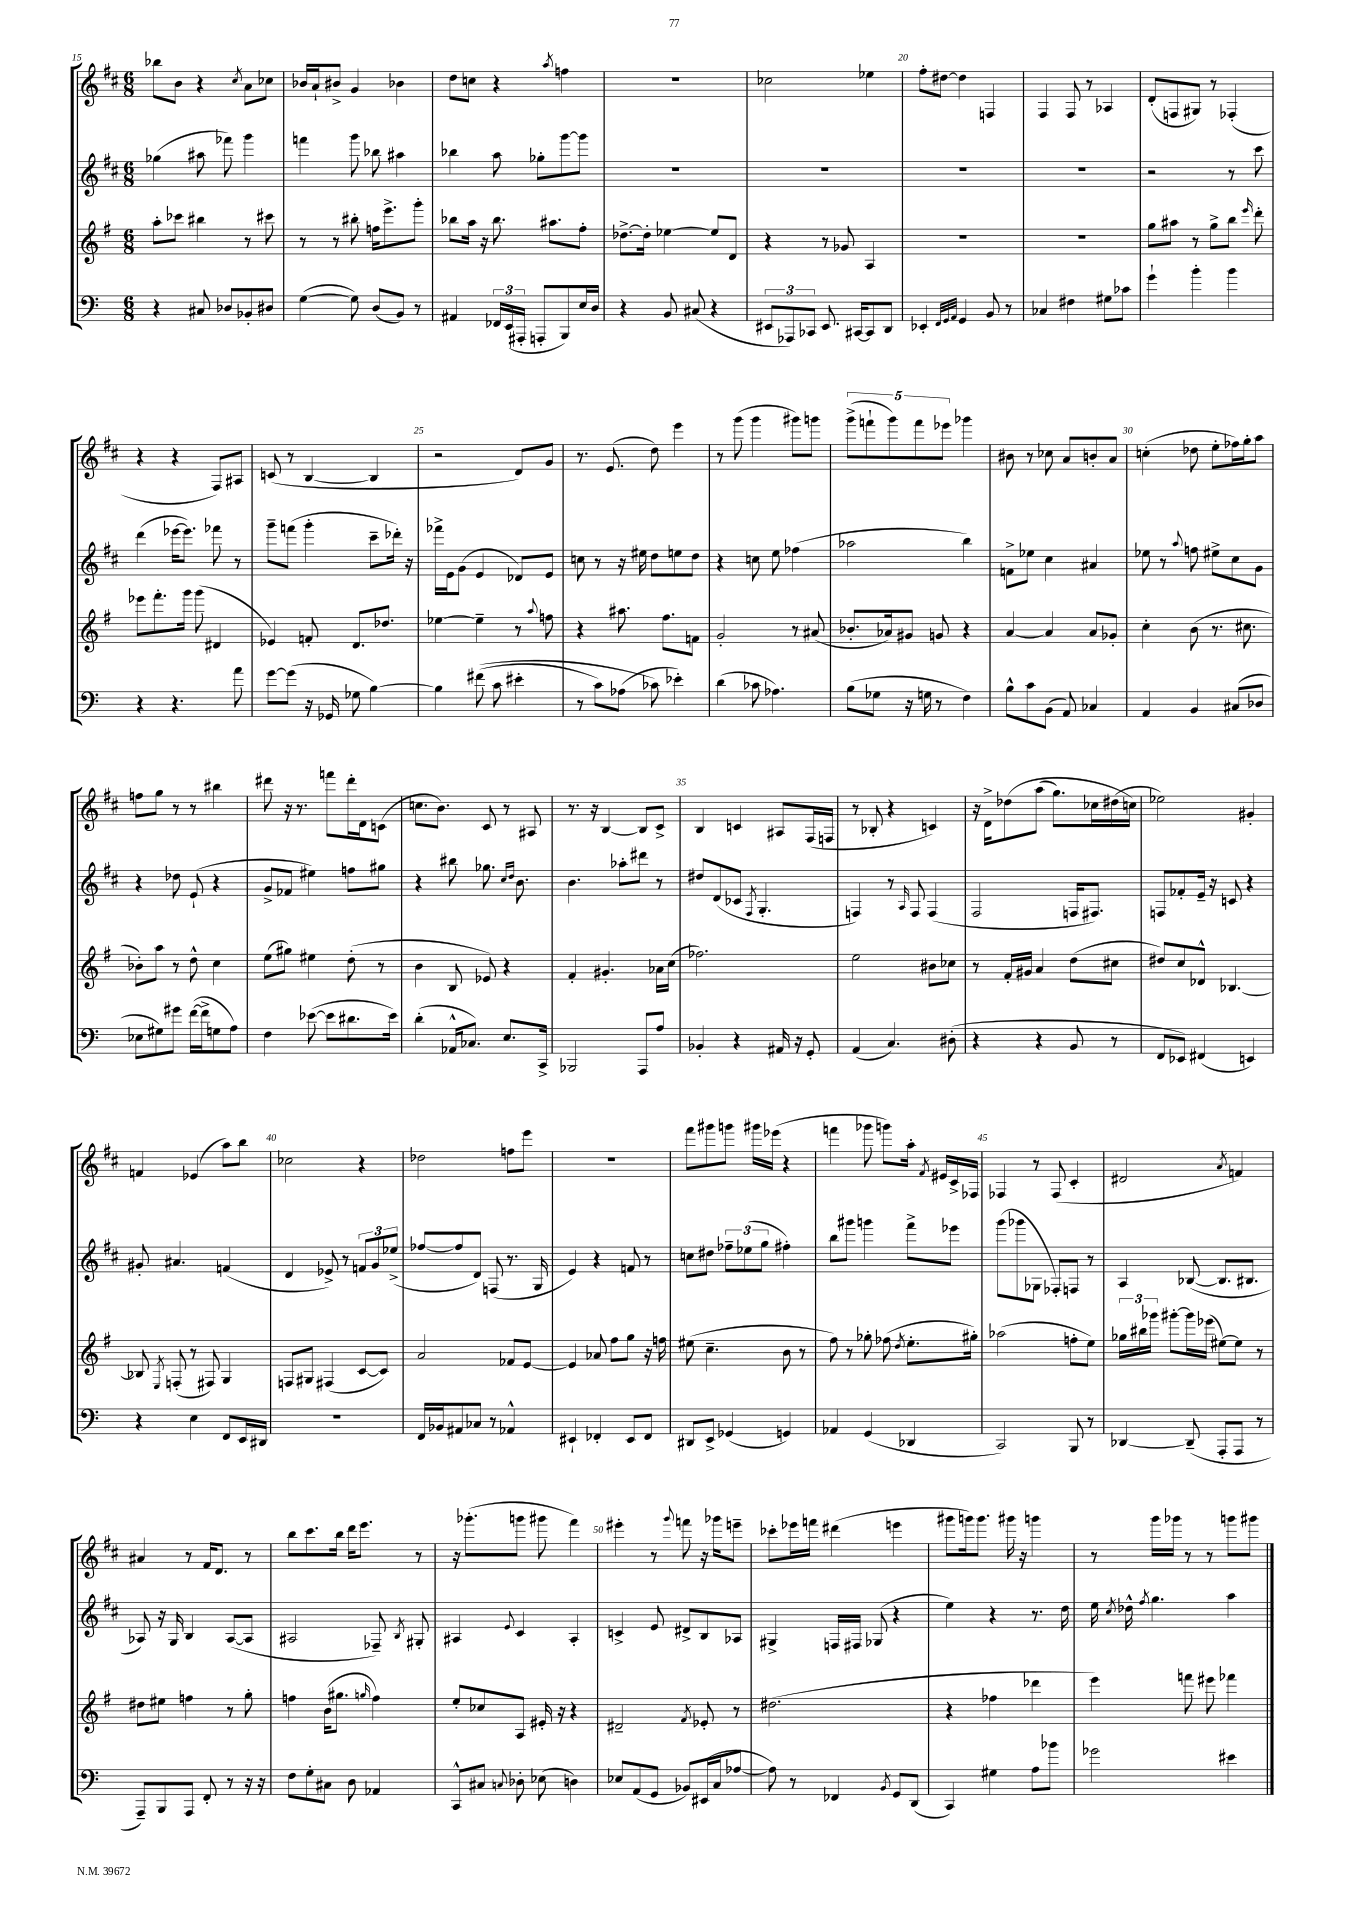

**kern	**kern	**kern	**kern
*staff4	*staff3	*staff2	*staff1
*clefF4	*clefG2	*clefG2	*clefG2
*k[]	*k[f#]	*k[f#c#]	*k[f#c#]
*M6/8	*M6/8	*M6/8	*M6/8
4r	8aa'	(4gg-	8bb-
.	8ccc-	.	8b
8C#	4bb#	8aa#	4r
8D-	.	8fff-)	.
.	.	.	8qcc#
8BB-'	8r	4ggg	8a
8D#	8ccc#	.	8cc-
=	=	=	=
([4G	8r	4fff	16b-
.	.	.	16a`
.	8r	.	8b#^
8G])	8bb#'	8ggg	4g
(8D	16ff	8bb-	.
.	8.eee^	.	.
8BB)	.	4aa#	4b-
8r	8ggg'	.	.
=	=	=	=
4AA#	8bb-	4bb-	8dd
.	16aa	.	8cc
.	16r	.	.
24FF-	8.bb-	8aa	4r
(24EE	.	.	.
24AAA#'	.	.	.
8AAA'	.	8gg-'	.
.	8.aa#	.	.
.	.	.	8qaa
8BBB)	.	[8ggg	4ff
16E	8ff#'	8ggg]	.
16D	.	.	.
=	=	=	=
4r	[8.dd-^	2.r	2.r
.	16dd-']	.	.
8BB	[4ee-	.	.
(8C#	.	.	.
4r	8ee-]	.	.
.	8d	.	.
=	=	=	=
12EE#	4r	2.r	2cc-
12AAA-)	.	.	.
12CC-	.	.	.
8.EE#	8r	.	.
.	8g-	.	.
[16CC#	.	.	.
8CC#]	4A	.	4ee-
8DD	.	.	.
=	=	=	=
4EE-'	2.r	2.r	8ff#'
.	.	.	[8dd#
32qqFF	.	.	.
32qqGG	.	.	.
32qqAA	.	.	.
4GG	.	.	4dd#]
8BB	.	.	4F
8r	.	.	.
=	=	=	=
4C-	2.r	2.r	4F#
4F#	.	.	8F#
.	.	.	8r
8G#	.	.	4A-
8c-	.	.	.
=	=	=	=
4g`	8gg	2r	(8d'
.	8aa#	.	8F
4b'	8r	.	8G#)
.	8gg^	.	8r
4b	8bb	8r	(4F-'
.	16qqeee	.	.
.	8ddd'	8ccc#	.
=	=	=	=
4r	8eee-	(4ddd	4r
.	8.fff#'	.	.
4.r	.	[16eee-	4r
.	16ggg	8.eee-])	.
.	(8ggg	.	.
.	4d#	8fff-	8F#)
8a	.	8r	8A#
=	=	=	=
[8g	4e-)	8ggg~	(8c
(8g]	.	(8fff	8r
16r	8f'	4ggg'	[4B
16GG-	.	.	.
8G-	8.d	.	.
[4B)	.	8ccc#~	4B]
.	8.dd-	.	.
.	.	16ddd-')	.
.	.	16r	.
=	=	=	=
4B]	[4ee-	16fff-^	2r
.	.	16e	.
.	.	(8g	.
&((8f#	4ee-~]	4e	.
8c	.	.	.
4e#'	8r	8d-)	8d)
.	8qqaa	.	.
.	8ff	8e	8g
=	=	=	=
8r	4r	8cc	8.r
8c)	.	8r	.
.	.	.	(8.e
(8A-	8.aa#	16r	.
.	.	16ee#	.
8c-&)	.	8dd	8dd)
.	8.ff#	.	.
4e-')	.	8ee	4eee
.	8f	8dd	.
=	=	=	=
(4d	2g'	4r	8r
.	.	.	(8ggg
8c-	.	8cc	4ggg
4.A-)	.	8ee	.
.	8r	(4ff-	8ggg#)
.	(8a#	.	8ggg
=	=	=	=
(8B	8.b-'	2aa-	(10ggg^
.	.	.	10fff`
8G-	.	.	.
.	16a-)	.	.
.	.	.	10ggg)
16r	8g#	.	.
.	.	.	10fff
16G	.	.	.
8r	8g	.	.
.	.	.	10eee-
4F)	4r	4bb)	4ggg-
=	=	=	=
8B^^	[4a	8f^	8b#
8c	.	8ee-	8r
(8BB	4a]	4cc#	8cc-
8AA)	.	.	8a
4C-	8a	4a#	8b'
.	8g-'	.	8a
=	=	=	=
4AA	4cc'	8ee-	(4cc'
.	.	8r	.
.	.	8qqaa	.
4BB	(8b	8ff	8dd-
.	8.r	8ee#^	8ee'
(8C#	.	8cc#	16ff-)
.	8.cc#	.	16gg'
8D-	.	8g	8aa
=	=	=	=
8E-	8b-')	4r	8ff
8G#)	8aa	.	8gg
8g#	8r	8dd-	8r
([16f	8dd^^	(8e`	8r
16f^]	.	.	.
8G	4cc	4r	4bb#
8A)	.	.	.
=	=	=	=
4F	(8ee	8g^	8ddd#
.	8gg#)	8f-	16r
.	.	.	8.r
([8e-	4ee#	4ee#)	.
8e-]	.	.	8fff
8.d#	(8dd'	8ff	16ddd#'
.	.	.	16d
.	8r	8gg#	(8c
16e-)	.	.	.
=	=	=	=
(4d'	4b	4r	8.cc
.	.	.	8.b)
16AA-^^	8B	8bb#	.
8.C-)	.	.	.
.	8e-)	8.gg-	8c#
8.E	4r	.	8r
.	.	16qqcc#	.
.	.	16qqdd	.
.	.	8.b	.
.	.	.	8A#
16CC^	.	.	.
=	=	=	=
2BBB-	4f#'	4.b	8.r
.	.	.	16r
.	4.g#'	.	[4B
.	.	8aa-'	.
8AAA	.	8ddd#	8B]
8A	16a-	8r	8c#^
.	(16cc	.	.
=	=	=	=
4BB-'	2.ff-)	8dd#	4B
.	.	(8d	.
4r	.	8c-	4c
.	.	8qF#	.
.	.	4.G'	.
16AA#	.	.	8A#
16r	.	.	.
8GG'	.	.	(16F#
.	.	.	16F
=	=	=	=
(4AA	2ee	4F)	8r
.	.	.	8B-'
4.C)	.	8r	4r
.	.	16qqA	.
.	.	8F	.
.	8b#	(4F	4c)
(8D#'	8cc-	.	.
=	=	=	=
4r	8r	2F#	16r
.	.	.	16d^
.	16f#'	.	&(8dd-
.	16g#	.	.
4r	4a	.	(8aa
.	.	.	8.gg)
8BB	(8dd	16F	.
.	.	8.F#)	16cc-
8r	8cc#	.	(16dd#
.	.	.	16cc&)
=	=	=	=
8FF	8dd#)	8F	2ee-)
8EE-)	8cc	8f-'	.
(4FF#	8d-^^	16e~	.
.	.	16r	.
.	[4.B-	8c	.
4EE)	.	4r	4g#'
=	=	=	=
4r	8B-]	8g#'	4f
.	8qE	.	.
.	(8F'	4.a#	.
4E	8r	.	(4e-
.	8F#)	.	.
8FF	4G	(4f	8aa)
16EE	.	.	8bb
16DD#	.	.	.
=	=	=	=
2.r	8F	4d	2cc-
.	8G#	.	.
.	(4F#	8e-^)	.
.	.	8r	.
.	[8c	12f	4r
.	.	12g	.
.	8c])	.	.
.	.	(12ee-^	.
=	=	=	=
16FF	2a	[8ff-	2dd-
16BB-	.	.	.
8AA#	.	8ff-]	.
8C-	.	8d)	.
8r	.	(8F	.
4AA-^^	8f-	8.r	8ff
.	[8e	.	8eee
.	.	16G	.
=	=	=	=
4EE#`	4e]	4e)	2.r
4FF-'	8a-	4r	.
.	8ff#	.	.
8EE#	8gg	8f	.
8FF-	16r	8r	.
.	16ff	.	.
=	=	=	=
8DD#	(8ee#	8cc	8fff#
8EE^	4.cc~	8dd#	8ggg#
(4GG-	.	12ff-~	8ggg
.	.	(12ee-	.
.	.	.	16ggg#
.	.	12gg	.
.	.	.	(16eee-
4GG)	8b	4ff#')	4r
.	8r	.	.
=	=	=	=
4AA-	8ff#)	8bb	4fff
.	8r	8ggg#	.
(4GG	8gg-'	4ggg	8ggg-
.	(8ff-	.	8ggg)
.	8qdd	.	.
4DD-	8.ee'	8fff#^	16aa'
.	.	.	8qf#
.	.	.	16e#
.	.	8eee-	16c#^
.	16gg#')	.	16F-
=	=	=	=
2CC)	(2aa-	(8ggg	4F-
.	.	8ggg-	.
.	.	8G-	8r
.	.	8F-')	(8F-
8BBB	8ff'	8F	4c#'
8r	8ee)	8r	.
=	=	=	=
[4DD-	24gg-	4A	2d#
.	24bb#	.	.
.	24ggg-	.	.
.	[8ggg#'	.	.
(8DD-~]	16ggg#]	([8B-	.
.	(16eee-	.	.
8AAA'	[8ee#)	8.B-]	.
.	.	.	8qa
8AAA	8ee#]	.	4f)
.	.	8.B#	.
8r	8r	.	.
=	=	=	=
8AAA~)	8dd#	8A-)	4a#
8BBB	8ee#	16r	.
.	.	16G	.
8AAA	4ff	4B	8r
8FF'	.	.	16f#
.	.	.	8.d
8r	8r	([8A-	.
16r	8gg'	8A-]	8r
16r	.	.	.
=	=	=	=
8F	4ff	2A#	8bb
8G'	.	.	8.ccc#
8C#	(16b	.	.
.	8.gg#	.	16bb
8D	.	.	16ddd
.	.	.	8.eee
.	16qqgg	.	.
4AA-	4ff)	8F-~)	.
.	.	8qB	.
.	.	8G#'	8r
=	=	=	=
8CC^^	8ee'	4A#	16r
.	.	.	(8.ggg-'
8C#	8cc-	.	.
8qqC	.	8qqe	.
8D-'	8A	4c#	8ggg
(8E-	16e#'	.	8ggg#
.	16r	.	.
4D)	4r	4A#'	4fff#)
=	=	=	=
8E-	2d#~	4c^	4eee#'
(8AA	.	.	.
8GG	.	8e	8r
.	.	.	8qqggg
8BB-)	.	8d#^	8fff
.	8qf#	.	.
(16EE#	8e-'	8B	16r
16C	.	.	16ggg-
[8A-	8r	8A-	8eee~
=	=	=	=
8A-])	(2.dd#	4G#^	8ccc-'
8r	.	.	16eee-
.	.	.	16fff
4FF-	.	16F	(4ddd#
.	.	16F#	.
.	.	(8G-	.
8qBB	.	.	.
8GG	.	4r	4eee
(8DD	.	.	.
=	=	=	=
4CC)	4r	4ee)	8ggg#
.	.	.	16ggg)
.	.	.	8.ggg
4G#	4ff-	4r	.
.	.	.	16ggg#
.	.	.	16r
8A	4ddd-	8.r	4ggg
8b-	.	.	.
.	.	16dd	.
=	=	=	=
2g-	4eee)	16ee	8r
.	.	8qcc#	.
.	.	16dd-^^	.
.	.	8qff#	.
.	.	4.gg	16ggg
.	.	.	16ggg-
.	8fff	.	8r
.	8eee#	.	8r
4e#	4fff-	4aa	8ggg
.	.	.	8ggg#
==	==	==	==
*-	*-	*-	*-
